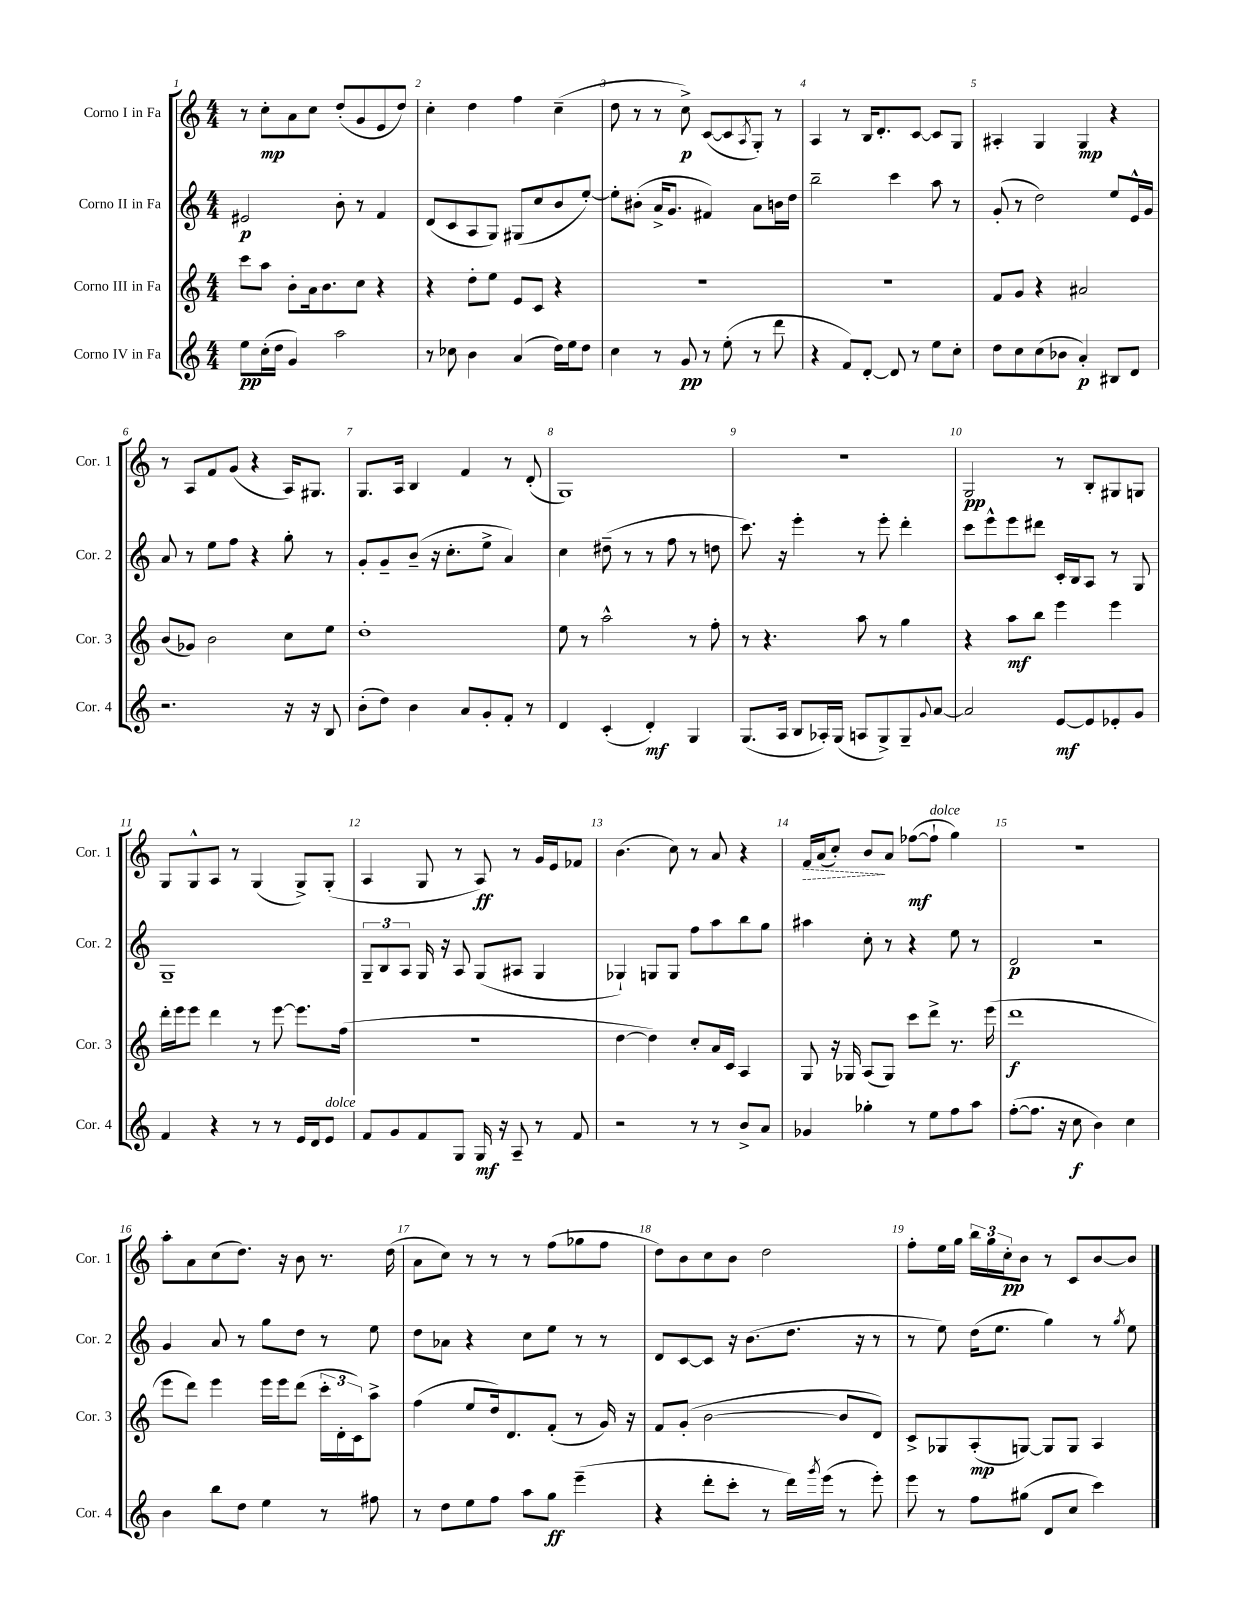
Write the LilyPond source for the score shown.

<<
\new StaffGroup <<
\new Staff = "s0" \with { instrumentName = "Corno I in Fa" shortInstrumentName = "Cor. 1" } {
    \clef treble \key c \major \numericTimeSignature \time 4/4
    r8 c''8-.\mp a'8 c''8 d''8-.( g'8 e'8 d''8) |
    c''4-. d''4 f''4 c''4--( |
    d''8 r8 r8 c''8->\p) c'8~( c'8 \acciaccatura { a8 } g8-.) r8 |
    a4 r8 b16 d'8.-. c'8~ c'8 g8 |
    ais4-. g4 g4\mp r4 |
    r8 a8 f'8 g'8( r4 a16) gis8. |
    g8. a16 b4 f'4 r8 d'8-.( |
    g1) |
    R1 |
    g2\pp r8 b8-. gis8 g8 |
    g8 g8-^ a8 r8 g4( g8->) g8-.( |
    a4 g8 r8 a8\ff) r8 g'16 e'16 fes'8 |
    b'4.( c''8) r8 a'8 r4 |
    \once \override Hairpin.style = #'dashed-line f'16\> a'16( c''8-.) b'8\! a'8 fes''8~\mf( fes''8-!^\markup { \italic "dolce" } g''4) |
    r1 |
    a''8-. a'8 c''8( d''8.) r16 b'8 r8. d''16( |
    a'8 c''8) r8 r8 r8 f''8( ges''8 f''8 |
    d''8) b'8 c''8 b'8 d''2 |
    f''8-. e''16 g''16 \tuplet 3/2 { b''16 g''16 c''16-.\pp } b'8 r8 c'8 b'8~ b'8 \bar "|." |
}
\new Staff = "s1" \with { instrumentName = "Corno II in Fa" shortInstrumentName = "Cor. 2" } {
    \clef treble \key c \major \numericTimeSignature \time 4/4
    eis'2\p b'8-. r8 f'4 |
    d'8( c'8 a8 g8) gis8( c''8 b'8 e''8~-.) |
    e''8-. bis'8-.( a'16-> g'8. fis'4) a'8 b'16 d''16 |
    b''2-- c'''4 a''8 r8 |
    g'8-.( r8 d''2) e''8 e'16-^ g'16 |
    a'8 r8 e''8 f''8 r4 g''8-. r8 |
    g'8-. g'8-- b'8--( r16 c''8.-. e''8-> a'4) |
    c''4 dis''8--( r8 r8 f''8 r8 d''8 |
    c'''8.) r16 e'''4-. r8 e'''8-. d'''4-. |
    c'''8 e'''8-^ e'''8 dis'''8 c'16-. b16 a8 r8 g8 |
    g1-- |
    \tuplet 3/2 { g8-- b8 a8 } g16 r16 a8 g8( ais8 g4 |
    ges4-!) g8 g8 f''8 a''8 b''8 g''8 |
    ais''4 c''8-. r8 r4 e''8 r8 |
    d'2\p r2 |
    g'4 a'8 r8 g''8 d''8 r8 e''8 |
    d''8 aes'8 r4 c''8 e''8 r8 r8 |
    d'8 c'8~ c'8 r16 b'8.( d''8. r16 r8 |
    r8 e''8) d''16( e''8. g''4) r8 \acciaccatura { g''8 } e''8 \bar "|." |
}
\new Staff = "s2" \with { instrumentName = "Corno III in Fa" shortInstrumentName = "Cor. 3" } {
    \clef treble \key c \major \numericTimeSignature \time 4/4
    c'''8 a''8 b'8-. a'16 b'8. c''8 r4 |
    r4 d''8-. e''8 e'8 c'8 r4 |
    R1 |
    r1 |
    f'8 g'8 r4 ais'2 |
    b'8( ges'8) b'2 c''8 e''8 |
    d''1-. |
    e''8 r8 a''2-^ r8 f''8-. |
    r8 r4. a''8 r8 g''4 |
    r4 a''8\mf b''8 e'''4 e'''4 |
    d'''16-. e'''16 e'''8 d'''4 r8 e'''8~ e'''8. f''16( |
    R1 |
    d''4~ d''4) c''8-. a'16 c'16 a4 |
    g8 r16 ges16 a8( ges8) c'''8 d'''8-> r8. e'''16( |
    d'''1\f |
    e'''8 d'''8) e'''4 e'''16 e'''16 d'''8( \tuplet 3/2 { c'''16-. d'16-. c'16) } a''8-> |
    f''4( e''8 d''16) d'8. f'8-.( r8 g'16) r16 |
    f'8 g'8-.( b'2~ b'8 d'8) |
    c'8-> ges8 a8-.\mp( g8~) g8 g8 a4 \bar "|." |
}
\new Staff = "s3" \with { instrumentName = "Corno IV in Fa" shortInstrumentName = "Cor. 4" } {
    \clef treble \key c \major \numericTimeSignature \time 4/4
    e''8\pp c''16-.( d''16 g'4) a''2 |
    r8 ces''8 b'4 a'4( d''16) e''16 d''8 |
    c''4 r8 g'8\pp r8 e''8-.( r8 d'''8 |
    r4 f'8) d'8~-. d'8 r8 e''8 c''8-. |
    d''8 c''8 c''8( bes'8 a'4-.\p) bis8 d'8 |
    r2. r16 r16 b8 |
    b'8-.( d''8) b'4 a'8 g'8-. f'8-. r8 |
    d'4 c'4-.( d'4-.\mf) g4 |
    g8.( a16 b8 aes16-.) g16( a8 g8->) g8-- \appoggiatura { g'8 } a'8~ |
    a'2 e'8~\mf e'8 ees'8-. g'8 |
    f'4 r4 r8 r8 e'16 d'16 e'8^\markup { \italic "dolce" } |
    f'8 g'8 f'8 g8 g16\mf r16 a8-- r8 f'8 |
    r2 r8 r8 b'8-> a'8 |
    ges'4 ges''4-. r8 e''8 f''8 a''8 |
    f''8~-.( f''8. r16 c''8\f b'4) c''4 |
    b'4 b''8 d''8 e''4 r8 fis''8 |
    r8 d''8 e''8 f''8 a''8 g''8\ff e'''4--( |
    r4 d'''8-. c'''8-. r8 d'''16) \acciaccatura { g'''8 } e'''16( r8 e'''8-.) |
    e'''8 r8 f''8 gis''8( d'8 c''8 c'''4) \bar "|." |
}
>>
>>
\layout { \context { \Score \override BarNumber.break-visibility = ##(#f #t #t) barNumberVisibility = #all-bar-numbers-visible } }
